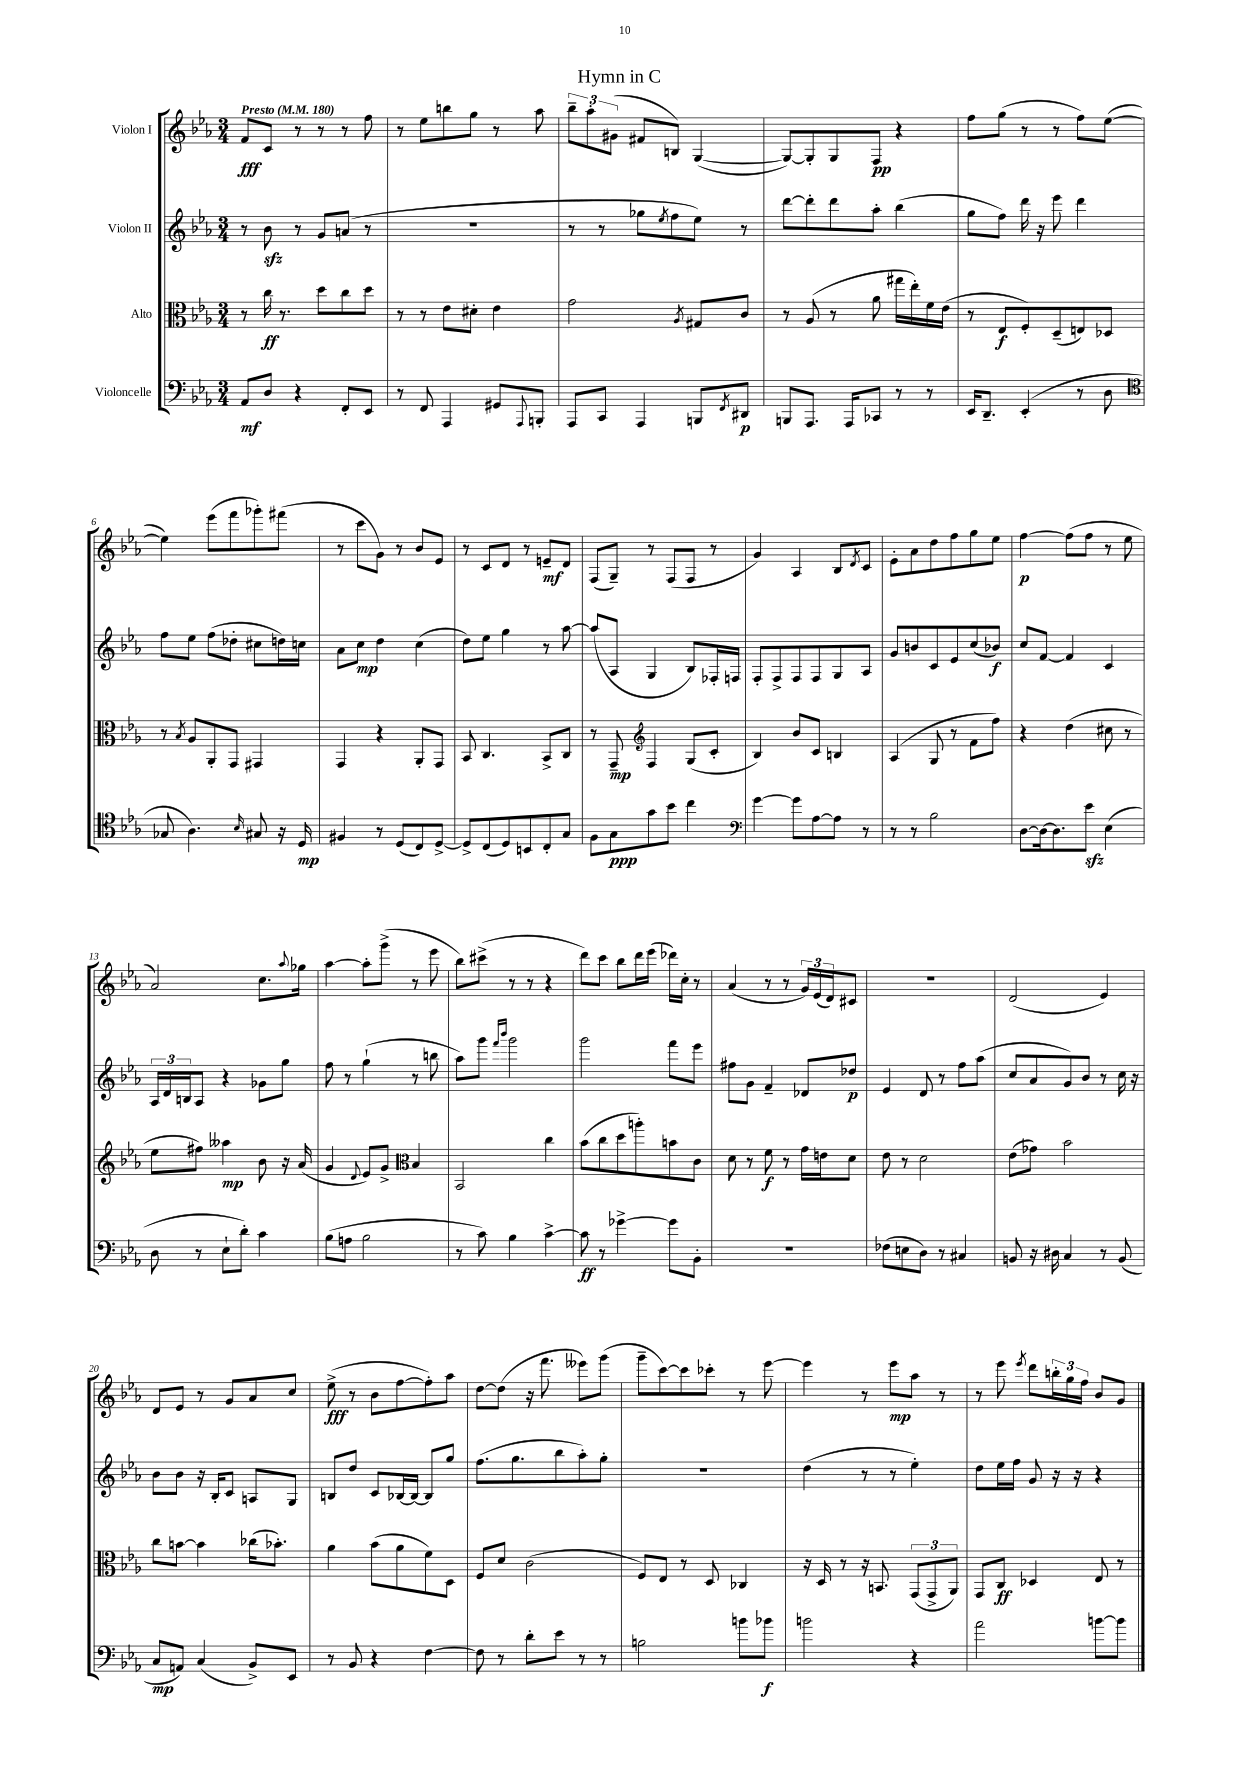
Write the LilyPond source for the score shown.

\header { title = "Hymn in C" }
<<
\new StaffGroup <<
\new Staff = "s0" \with { instrumentName = "Violon I" } {
    \clef treble \key ees \major \numericTimeSignature \time 3/4 \tempo "Presto" 4 = 180
    f'8\fff c'8 r8 r8 r8 f''8 |
    r8 ees''8 b''8 g''8 r8 aes''8 |
    \tuplet 3/2 { bes''8-- aes''8-. gis'8( } fis'8 b8) g4~( |
    g8~) g8-. g8 f8\pp r4 |
    f''8 g''8( r8 r8 f''8) ees''8~( |
    ees''4) ees'''8( f'''8 ges'''8-.) fis'''8( |
    r8 c'''8 g'8) r8 bes'8 ees'8 |
    r8 c'8 d'8 r8 e'8--\mf d'8 |
    f8( g8--) r8 f8( f8 r8 |
    g'4) aes4 bes8 \acciaccatura { d'8 } c'8 |
    ees'8-. aes'8 d''8 f''8 g''8 ees''8 |
    f''4~\p f''8( f''8 r8 ees''8 |
    aes'2) c''8. \appoggiatura { aes''8 } ges''16 |
    aes''4~ aes''8-. g'''8->( r8 ees'''8 |
    bes''8) cis'''8->( r8 r8 r4 |
    d'''8) c'''8 bes''8 d'''16 ees'''16( des'''16) c''16-. r8 |
    aes'4( r8 r8 \tuplet 3/2 { g'16) ees'16( d'16) } cis'8 |
    R2. |
    d'2( ees'4) |
    d'8 ees'8 r8 g'8 aes'8 c''8 |
    ees''8->\fff( r8 bes'8 f''8~ f''8-.) aes''8 |
    d''8~ d''8( r16 f'''8. eeses'''8) g'''8( |
    g'''8-- c'''8~) c'''8 ces'''8-. r8 ees'''8~ |
    ees'''4 r8 ees'''8\mp aes''8 r8 |
    r8 ees'''8 \acciaccatura { ees'''8 } d'''8 \tuplet 3/2 { b''16-. g''16 f''16 } bes'8 g'8 \bar "|." |
}
\new Staff = "s1" \with { instrumentName = "Violon II" } {
    \clef treble \key ees \major \numericTimeSignature \time 3/4
    r8 bes'8\sfz r8 g'8 a'8( r8 |
    R2. |
    r8 r8 ges''8 \acciaccatura { ees''8 } f''8 ees''8) r8 |
    d'''8~ d'''8-. d'''8 aes''8-. bes''4( |
    g''8 f''8) d'''16 r16 ees'''8 d'''4 |
    f''8 ees''8 f''8( des''8-. cis''8 d''16) c''16 |
    aes'8 c''8\mp d''4 c''4( |
    d''8) ees''8 g''4 r8 aes''8~ |
    aes''8( aes8 g4 bes8) fes16-. f16 |
    f8-. f8-> f8 f8 g8 aes8 |
    g'8 b'8 c'8 ees'8 c''8( bes'8\f) |
    c''8 f'8~ f'4 c'4 |
    \tuplet 3/2 { aes16 d'16 b16 } aes8 r4 ges'8 g''8 |
    f''8 r8 g''4-!( r8 b''8 |
    aes''8) g'''8 \grace { f'''16 bes'''16 } g'''2 |
    g'''2 f'''8 ees'''8 |
    fis''8 g'8 f'4-- des'8 des''8\p |
    ees'4 d'8 r8 f''8 aes''8( |
    c''8 aes'8 g'8) bes'8 r8 c''16 r16 |
    bes'8 bes'8 r16 bes16-. c'8 a8 g8 |
    b8 d''8 c'8 bes16~ bes16~ bes8 g''8 |
    f''8.( g''8. bes''8 aes''8-.) g''8-. |
    R2. |
    d''4( r8 r8 ees''4-.) |
    d''8 ees''16 f''16 g'8 r16 r16 r4 \bar "|." |
}
\new Staff = "s2" \with { instrumentName = "Alto" } {
    \clef alto \key ees \major \numericTimeSignature \time 3/4
    r8 c''16\ff r8. d''8 c''8 d''8 |
    r8 r8 ees'8 dis'8-. ees'4 |
    g'2 \acciaccatura { aes8 } gis8 c'8 |
    r8 aes8( r8 aes'8 gis''16 ees''16-.) f'16 ees'16( |
    r8 ees8\f f8-.) d8--( e8) des8 |
    r8 \acciaccatura { bes8 } aes8 aes,8-. g,8 gis,4 |
    g,4 r4 aes,8-. g,8 |
    bes,8 c4. bes,8-> c8 |
    r8 g,8--\mp \clef treble f4 g8( c'8-. |
    bes4) bes'8 c'8 b4 |
    aes4( g8 r8 f'8 f''8) |
    r4 d''4( cis''8 r8 |
    ees''8 fis''8) aeses''4\mp bes'8 r16 aes'16( |
    g'4 \appoggiatura { d'8 } ees'8) g'8-> \clef alto bes4 |
    bes,2 c''4 |
    bes'8( c''8 d''8 a''8-.) b'8 c'8 |
    d'8 r8 f'8\f r8 g'16 e'16 d'8 |
    ees'8 r8 d'2 |
    ees'8( ges'8) bes'2 |
    c''8 b'8~ b'4 ces''16( bes'8.-.) |
    aes'4 bes'8( aes'8 f'8) d8 |
    f8 d'8 c'2( |
    f8) ees8 r8 d8 ces4 |
    r16 d16 r8 r16 b,8. \tuplet 3/2 { g,8( g,8-> aes,8) } |
    g,8 c8\ff des4 ees8 r8 \bar "|." |
}
\new Staff = "s3" \with { instrumentName = "Violoncelle" } {
    \clef bass \key ees \major \numericTimeSignature \time 3/4
    aes,8\mf d8 r4 f,8-. ees,8 |
    r8 f,8 aes,,4 gis,8 \appoggiatura { aes,,8 } b,,8-. |
    aes,,8 c,8 aes,,4 b,,8 \acciaccatura { f,8 } dis,8\p |
    b,,8 aes,,8. aes,,16 ces,8 r8 r8 |
    ees,16 d,8.-- ees,4-.( r8 d8 |
    \clef tenor ges8 aes4.) \grace { bes16 } gis8 r16 d16\mp |
    fis4 r8 d8( c8) d8~-> |
    d8-> c8( d8) b,8 c8-. g8 |
    f8 g8\ppp g'8 bes'8 c''4 |
    \clef bass g'4~ g'8 aes8~ aes8 r8 |
    r8 r8 bes2 |
    d8~ d16~ d8. ees'8\sfz ees4( |
    d8 r8 ees8-! d'8-.) c'4 |
    bes8( a8 bes2 |
    r8 c'8) bes4 c'4~-> |
    c'8\ff r8 ges'4~-> ges'8 bes,8-. |
    R2. |
    fes8( e8 d8) r8 cis4 |
    b,8 r16 dis16 c4 r8 b,8( |
    c8\mp a,8) c4( bes,8->) ees,8 |
    r8 bes,8 r4 f4~ |
    f8 r8 d'8-. ees'8 r8 r8 |
    b2 b'8 bes'8\f |
    b'2 r4 |
    aes'2 b'8~ b'8 \bar "|." |
}
>>
>>
